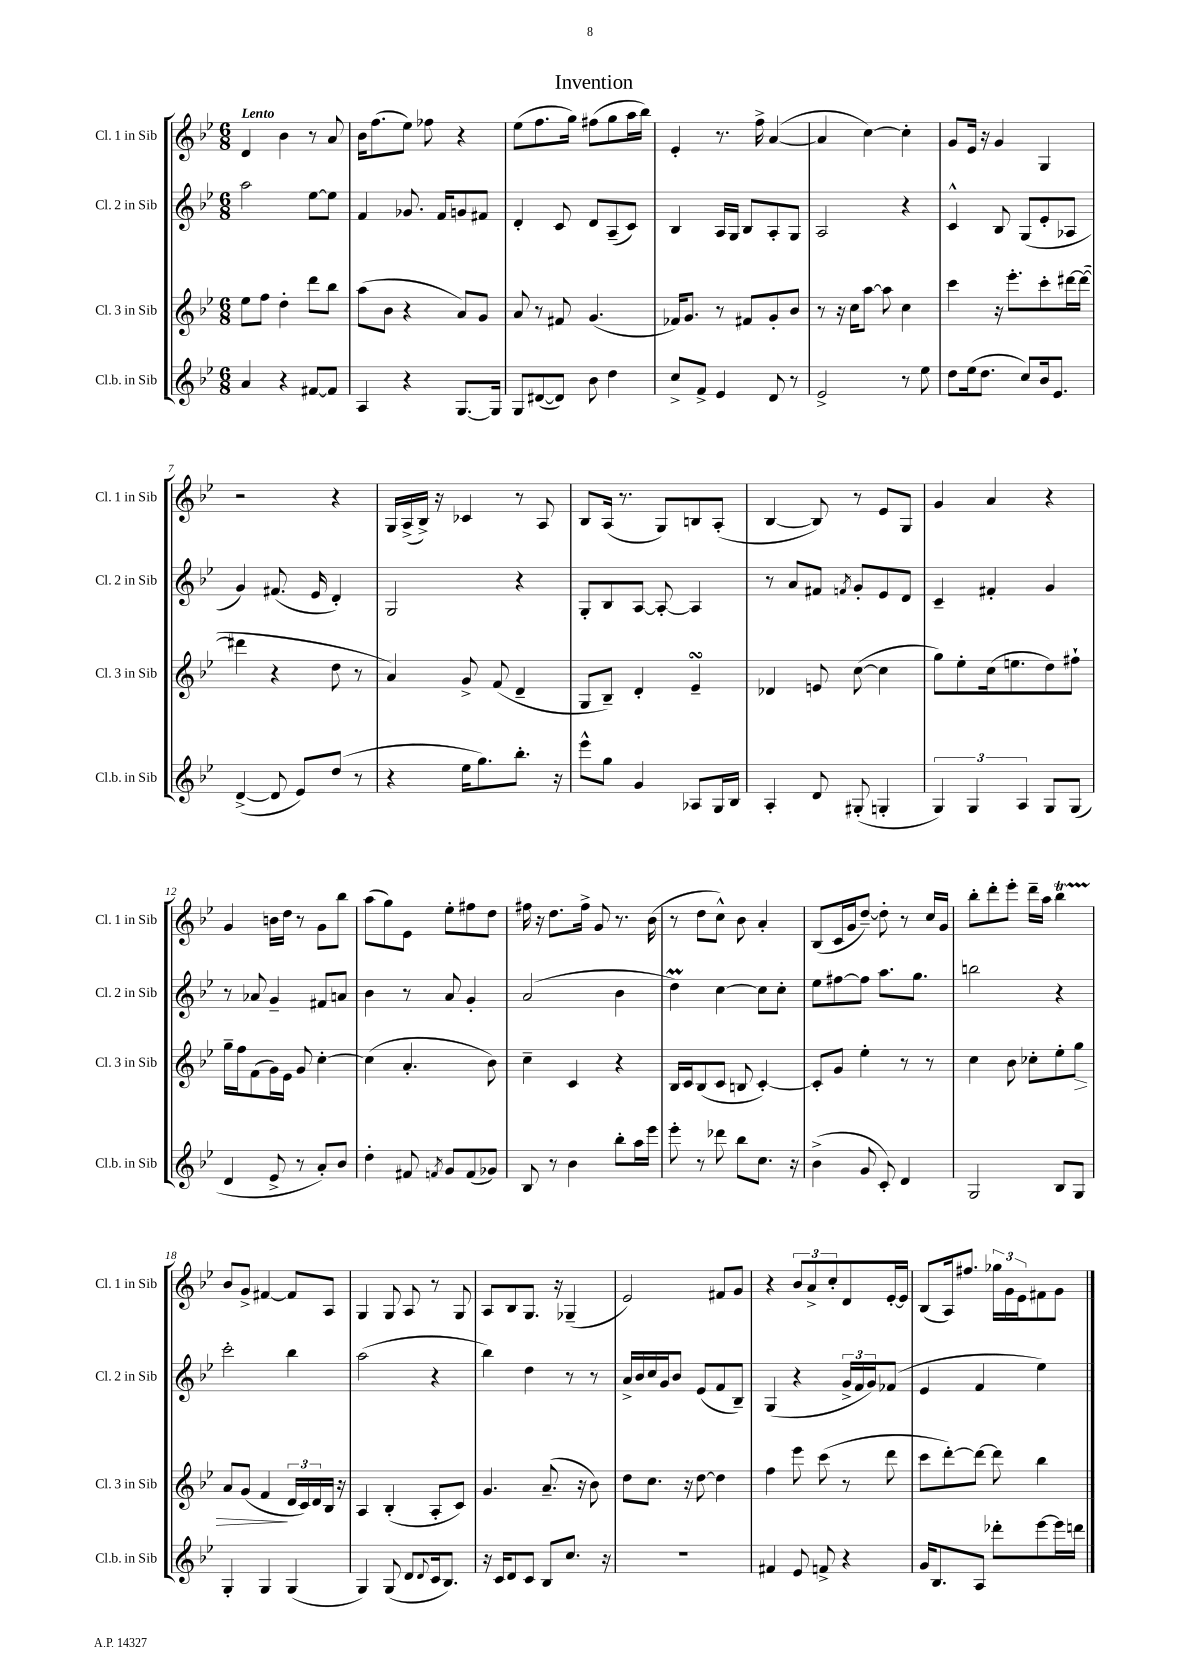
\header { title = "Invention" }
<<
\new StaffGroup <<
\new Staff = "s0" \with { instrumentName = "Cl. 1 in Sib" shortInstrumentName = "Cl. 1 in Sib" } {
    \clef treble \key bes \major \numericTimeSignature \time 6/8 \tempo "Lento"
    d'4 bes'4 r8 a'8 |
    bes'16 f''8.( ees''8) fes''8 r4 |
    ees''8( f''8. g''16) fis''8( g''8 a''16 bes''16) |
    ees'4-. r8. f''16-> a'4~( |
    a'4 c''4~) c''4-. |
    g'8 ees'16 r16 g'4 g4 |
    r2 r4 |
    g16 a16->( bes16->) r16 ces'4 r8 a8 |
    bes8 a16( r8. g8) b8 a8-.( |
    bes4~ bes8) r8 ees'8 g8 |
    g'4 a'4 r4 |
    g'4 b'16 d''16 r8 g'8 bes''8 |
    a''8( g''8) ees'8 ees''8-. fis''8 d''8 |
    fis''16 r16 d''8. fis''16-> g'8 r8. bes'16( |
    r8 d''8 c''8-^) bes'8 a'4-. |
    bes8( c'16 g'16 d''8~--) d''8-. r8 c''16 g'16 |
    bes''8-. d'''8-. ees'''8-. d'''16-- a''16 bes''4\startTrillSpan |
    bes'8\stopTrillSpan g'8-> fis'4~ fis'8 a8 |
    g4 g8 a8 r8 g8 |
    a8 bes8 g8. r16 ges4--( |
    ees'2) fis'8 g'8 |
    r4 \tuplet 3/2 { bes'8 a'8-> c''8-. } d'8 ees'16~-. ees'16 |
    bes8( a16) fis''8. \tuplet 3/2 { ges''16 g'16 ees'16 } fis'8 g'8 \bar "|." |
}
\new Staff = "s1" \with { instrumentName = "Cl. 2 in Sib" shortInstrumentName = "Cl. 2 in Sib" } {
    \clef treble \key bes \major \numericTimeSignature \time 6/8
    a''2 ees''8~ ees''8 |
    f'4 ges'8. f'16 g'8 fis'8 |
    d'4-. c'8 d'8 a8--( c'8) |
    bes4 a16 g16 bes8 a8-. g8 |
    a2 r4 |
    c'4-^ bes8 g8( ees'8-. aes8 |
    g'4) fis'8.( ees'16 d'4-.) |
    g2 r4 |
    g8-. bes8 a8~ a8~-. a4 |
    r8 a'8 fis'8 \acciaccatura { f'8 } g'8-. ees'8 d'8 |
    c'4-- fis'4-. g'4 |
    r8 aes'8 g'4-- fis'8 a'8 |
    bes'4 r8 a'8 g'4-. |
    a'2( bes'4 |
    d''4\prall) c''4~ c''8 c''8-. |
    ees''8 fis''8~ fis''8 a''8. g''8. |
    b''2 r4 |
    c'''2-. bes''4 |
    a''2( r4 |
    bes''4) d''4 r8 r8 |
    a'16-> bes'16 c''16 g'16 bes'8 ees'8( f'8 bes8--) |
    g4( r4 \tuplet 3/2 { g'16-> f'16 g'16) } fes'8( |
    ees'4 f'4 ees''4) \bar "|." |
}
\new Staff = "s2" \with { instrumentName = "Cl. 3 in Sib" shortInstrumentName = "Cl. 3 in Sib" } {
    \clef treble \key bes \major \numericTimeSignature \time 6/8
    ees''8 f''8 d''4-. d'''8 bes''8 |
    a''8( bes'8 r4 a'8) g'8 |
    a'8 r8 fis'8 g'4.( |
    fes'16) g'8. r8 fis'8 g'8-. bes'8 |
    r8 r16 c''16 a''8~ a''8 c''4 |
    c'''4 r16 ees'''8.-. c'''8-. dis'''16~ dis'''16~( |
    dis'''4 r4 d''8 r8 |
    a'4) g'8-> f'8( d'4-- |
    g8 bes8--) d'4-. ees'4--\turn |
    des'4 e'8 c''8~( c''4 |
    g''8) ees''8-. c''16( e''8. d''8) fis''8-! |
    g''16-- f''16 f'8( g'16) ees'16 g'8 c''4~-. |
    c''4( a'4.-. bes'8) |
    c''4-- c'4 r4 |
    bes16 c'16 bes8( c'8 b8 c'4~-.) |
    c'8-. g'8 ees''4-. r8 r8 |
    c''4 bes'8 ces''8-. ees''8-. g''8\> |
    a'8 g'8( f'4\! \tuplet 3/2 { d'16 c'16) d'16 } bes16 r16 |
    a4 bes4-.( a8-. c'8) |
    g'4. a'8.--( r16 bes'8) |
    d''8 c''8. r16 d''8~ d''4 |
    f''4 ees'''8 c'''8( r8 d'''8 |
    c'''8 d'''8~-.) d'''8~ d'''8 bes''4 \bar "|." |
}
\new Staff = "s3" \with { instrumentName = "Cl.b. in Sib" shortInstrumentName = "Cl.b. in Sib" } {
    \clef treble \key bes \major \numericTimeSignature \time 6/8
    a'4 r4 fis'8~ fis'8 |
    a4 r4 g8.~ g16 |
    g8 dis'8~( dis'8) bes'8 d''4 |
    c''8-> f'8-> ees'4 d'8 r8 |
    ees'2-> r8 ees''8 |
    d''8 ees''16( d''8. c''8) bes'16 ees'8. |
    d'4~->( d'8 ees'8) d''8( r8 |
    r4 ees''16 g''8.) bes''8.-. r16 |
    ees'''8-^ g''8 g'4 aes8 g16 bes16 |
    a4-. d'8 gis8-.( g4-. |
    \tuplet 3/2 { g4) g4 a4 } g8 g8( |
    d'4 ees'8-> r8 a'8-.) bes'8 |
    d''4-. fis'8 \acciaccatura { f'8 } g'8 f'8( ges'8) |
    bes8 r8 bes'4 bes''8-. a''16 ees'''16 |
    ees'''8-. r8 des'''8 bes''8 c''8. r16 |
    bes'4->( g'8 c'8-.) d'4 |
    g2 bes8 g8 |
    g4-. g4 g4( |
    g4) g8( d'8 \appoggiatura { d'8 } c'16 bes8.) |
    r16 c'16 d'8 c'8 bes8 c''8. r16 |
    R2. |
    fis'4 ees'8 f'8-> r4 |
    g'16 bes8. a8 des'''8-. ees'''8~ ees'''16 d'''16 \bar "|." |
}
>>
>>
